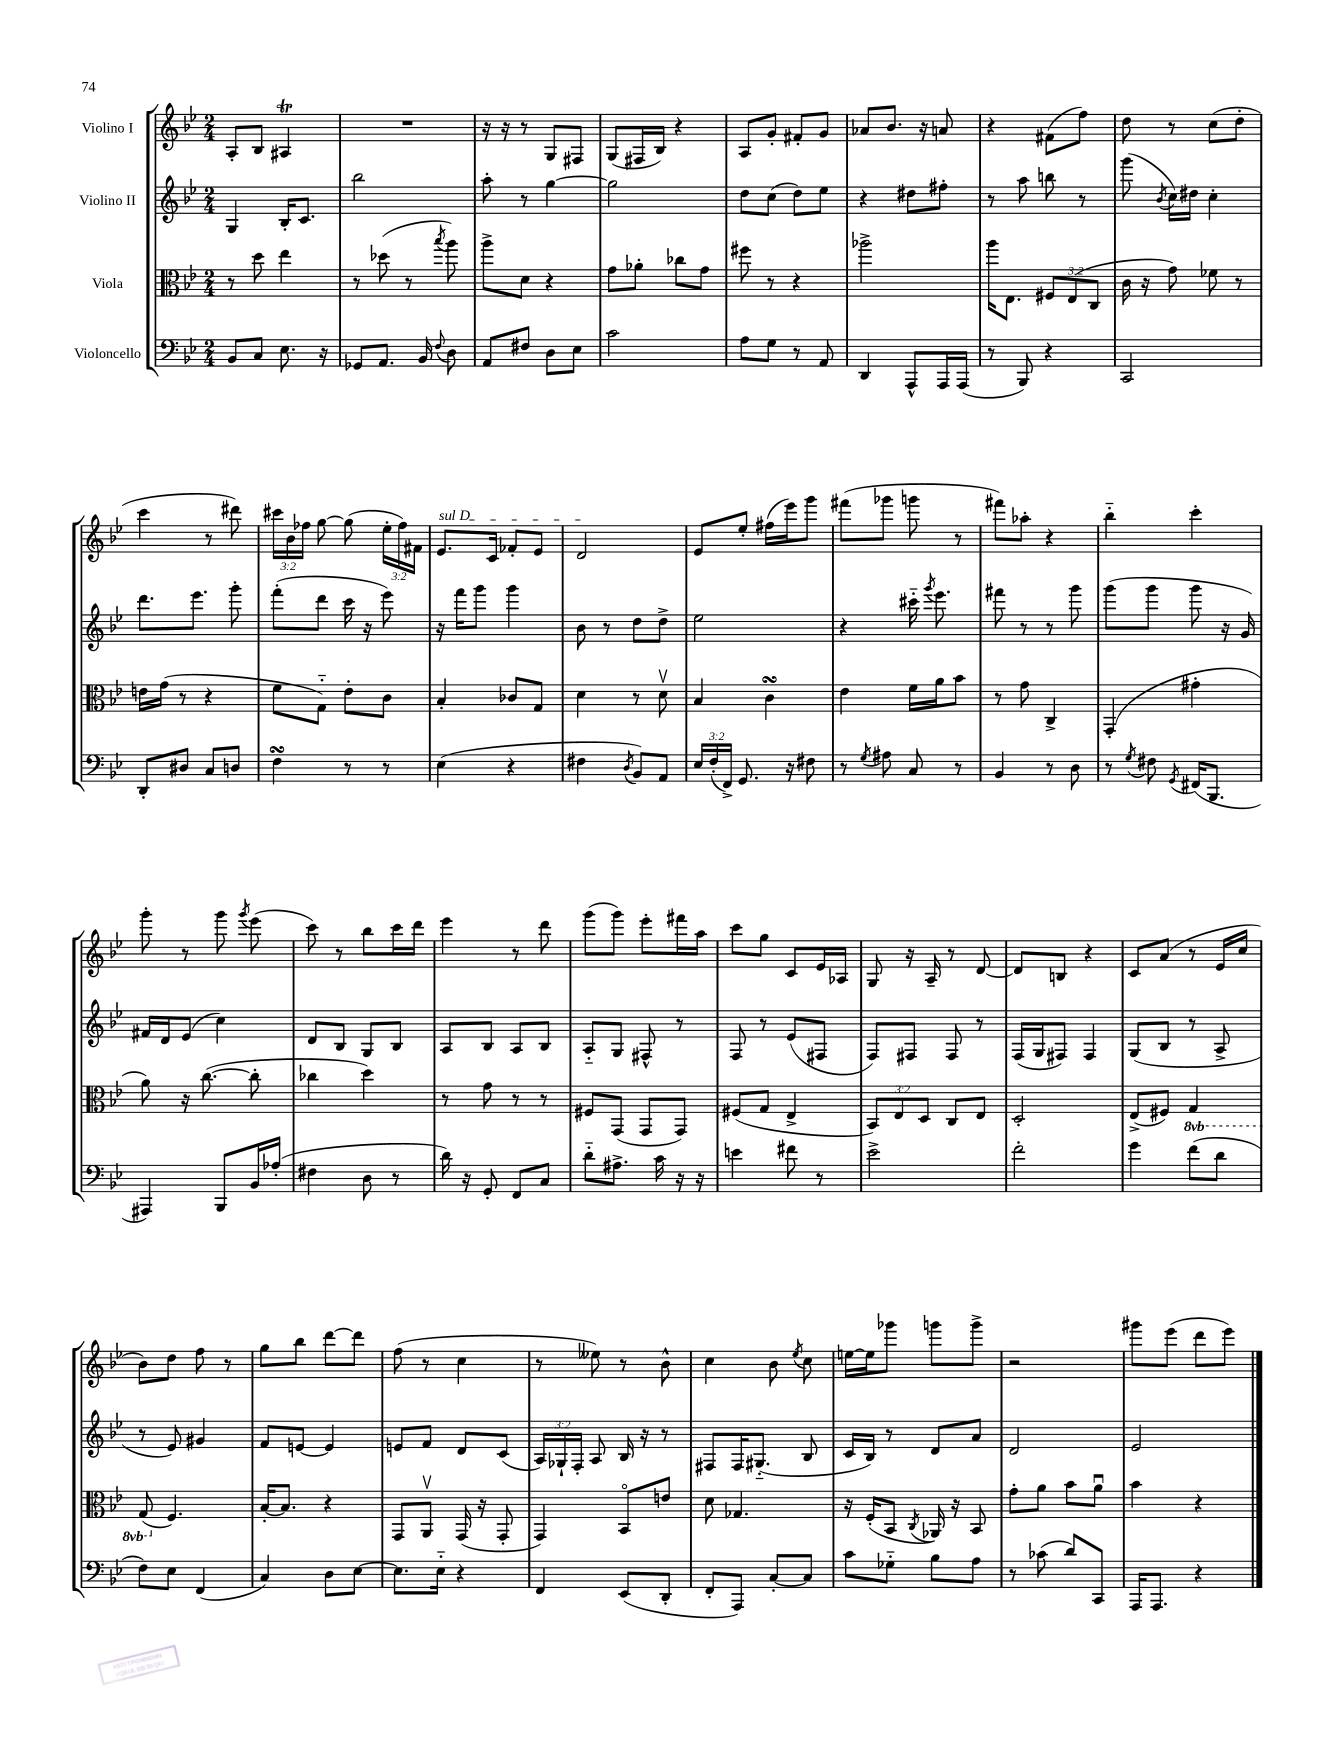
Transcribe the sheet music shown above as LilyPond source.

<<
\new StaffGroup <<
\new Staff = "s0" \with { instrumentName = "Violino I" } {
    \clef treble \key bes \major \numericTimeSignature \time 2/4 \override Staff.TupletNumber.text = #tuplet-number::calc-fraction-text
    \autoBeamOff a8[-. bes8] ais4\trill |
    R2 |
    r16 r16 r8 g8[ fis8] |
    g8[( fis16 bes16]) r4 |
    a8[ g'8]-. fis'8[-. g'8] |
    aes'8[ bes'8.] r16 a'8 |
    r4 fis'8[( f''8]) |
    d''8 r8 c''8[( d''8]-. |
    c'''4 r8 dis'''8) |
    \tuplet 3/2 { cis'''16[ bes'16 fes''16] } g''8~ g''8( \tuplet 3/2 { ees''16[-. fes''16) fis'16] } |
    \once \override TextSpanner.bound-details.left.text = \markup { \italic "sul D" } ees'8.[\startTextSpan c'16] fes'8[-. ees'8] |
    d'2\stopTextSpan |
    ees'8[ ees''8]-. fis''16[( ees'''16) g'''8] |
    fis'''8[( ges'''8] g'''8 r8 |
    fis'''8[) aes''8]-. r4 |
    bes''4-_ c'''4-. |
    g'''8-. r8 g'''8 \acciaccatura { g'''8 } ees'''8( |
    c'''8) r8 bes''8[ c'''16 d'''16] |
    ees'''4 r8 d'''8 |
    g'''8[( g'''8]) ees'''8[-. fis'''16 a''16] |
    c'''8[ g''8] c'8[ ees'16 aes16] |
    g8 r16 a16-- r8 d'8~ |
    d'8[ b8] r4 |
    c'8[ a'8]( r8 ees'16[ c''16] |
    bes'8[) d''8] f''8 r8 |
    g''8[ bes''8] d'''8[~ d'''8] |
    f''8( r8 c''4 |
    r8 eeses''8) r8 bes'8-^ |
    c''4 bes'8 \acciaccatura { ees''8 } c''8 |
    e''16[~ e''16 ges'''8] g'''8[ g'''8]-> |
    r2 |
    gis'''8[ ees'''8]( d'''8[ ees'''8]) \bar "|." |
}
\new Staff = "s1" \with { instrumentName = "Violino II" } {
    \clef treble \key bes \major \numericTimeSignature \time 2/4 \override Staff.TupletNumber.text = #tuplet-number::calc-fraction-text
    \autoBeamOff g4 bes16[-. c'8.] |
    bes''2 |
    a''8-. r8 g''4~ |
    g''2 |
    d''8[ c''8]( d''8[) ees''8] |
    r4 dis''8[ fis''8]-. |
    r8 a''8 b''8 r8 |
    g'''8( \acciaccatura { bes'8 } c''16[) dis''16] c''4-. |
    d'''8.[ ees'''8.] g'''8-. |
    f'''8[-.( d'''8] c'''16 r16 ees'''8) |
    r16 f'''16[ g'''8] g'''4 |
    bes'8 r8 d''8[ d''8]-> |
    ees''2 |
    r4 cis'''16-_ \acciaccatura { g'''8 } ees'''8. |
    fis'''8 r8 r8 g'''8 |
    g'''8[( g'''8] g'''8 r16 g'16) |
    fis'16[ d'16 ees'8]( c''4) |
    d'8[ bes8] g8[ bes8] |
    a8[ bes8] a8[ bes8] |
    a8[-_ g8] fis8-^ r8 |
    f8 r8 ees'8[( fis8] |
    f8[) fis8] fis8 r8 |
    f16[( g16 fis8]) fis4 |
    g8[( bes8] r8 a8-> |
    r8 ees'8) gis'4 |
    f'8[ e'8]~ e'4 |
    e'8[ f'8] d'8[ c'8]( |
    \tuplet 3/2 { a16[) ges16-! f16]-. } a8 bes16 r16 r8 |
    fis8[ fis16 gis8.]-_( bes8 |
    c'16[ bes16]) r8 d'8[ a'8] |
    d'2 |
    ees'2 \bar "|." |
}
\new Staff = "s2" \with { instrumentName = "Viola" } {
    \clef alto \key bes \major \numericTimeSignature \time 2/4 \override Staff.TupletNumber.text = #tuplet-number::calc-fraction-text \set Staff.ottavationMarkups = #ottavation-simple-ordinals
    \autoBeamOff r8 d''8 ees''4 |
    r8 des''8( r8 \acciaccatura { bes''8 } a''8) |
    a''8[-> d'8] r4 |
    g'8[ aes'8]-. ces''8[ g'8] |
    fis''8 r8 r4 |
    aes''2-> |
    a''16[ ees8.] \tuplet 3/2 { fis8[ ees8( c8] } |
    c'16 r16 g'8) fes'8 r8 |
    e'16[ g'16]( r8 r4 |
    f'8[ g8]-_) ees'8[-. c'8] |
    bes4-. ces'8[ g8] |
    d'4 r8 d'8\upbow |
    bes4 c'4\turn |
    ees'4 f'16[ a'16 bes'8] |
    r8 g'8 c4-> |
    g,4-.( gis'4-. |
    a'8) r16 c''8.~( c''8-. |
    ces''4 d''4) |
    r8 g'8 r8 r8 |
    fis8[ g,8]( g,8[ g,8]) |
    fis8[( g8] ees4-> |
    \tuplet 3/2 { bes,8[) ees8 d8] } c8[ ees8] |
    d2-. |
    ees8[->( fis8]) \ottava #-1 g,4 |
    g,8( \ottava #0 f4.) |
    bes16[~-. bes8.] r4 |
    g,8[ a,8]\upbow g,16( r16 g,8-. |
    g,4) bes,8[\flageolet e'8] |
    d'8 ges4. |
    r16 f16[-.( bes,8] \acciaccatura { c8 } aes,16) r16 bes,8 |
    g'8[-. a'8] bes'8[ a'8]\downbow |
    bes'4 r4 \bar "|." |
}
\new Staff = "s3" \with { instrumentName = "Violoncello" } {
    \clef bass \key bes \major \numericTimeSignature \time 2/4 \override Staff.TupletNumber.text = #tuplet-number::calc-fraction-text
    \autoBeamOff bes,8[ c8] ees8. r16 |
    ges,8[ a,8.] bes,16 \appoggiatura { f8 } d8 |
    a,8[ fis8] d8[ ees8] |
    c'2 |
    a8[ g8] r8 a,8 |
    d,4 a,,8[-^ a,,16 a,,16]( |
    r8 bes,,8) r4 |
    c,2 |
    d,8[-. dis8] c8[ d8] |
    f4\turn r8 r8 |
    ees4( r4 |
    fis4 \acciaccatura { d8 } bes,8[) a,8] |
    \tuplet 3/2 { ees16[ f16-.( f,16]->) } g,8. r16 fis8 |
    r8 \acciaccatura { g8 } ais8 c8 r8 |
    bes,4 r8 d8 |
    r8 \acciaccatura { g8 } fis8 \acciaccatura { g,8 } fis,16[( bes,,8.] |
    ais,,4) bes,,8[ bes,16 aes16]-.( |
    fis4 d8 r8 |
    d'16) r16 g,8-. f,8[ c8] |
    d'8[-_ ais8.]-> c'16 r16 r16 |
    e'4 fis'8 r8 |
    ees'2-> |
    f'2-. |
    g'4 f'8[( d'8] |
    f8[) ees8] f,4( |
    c4) d8[ ees8]~ |
    ees8.[ ees16]-_ r4 |
    f,4 ees,8[( d,8]-. |
    f,8[-. a,,8]) c8[~-. c8] |
    c'8[ ges8]-_ bes8[ a8] |
    r8 ces'8( d'8[) c,8] |
    a,,16[ a,,8.] r4 \bar "|." |
}
>>
>>
\layout { \context { \Score \remove "Bar_number_engraver" } }
